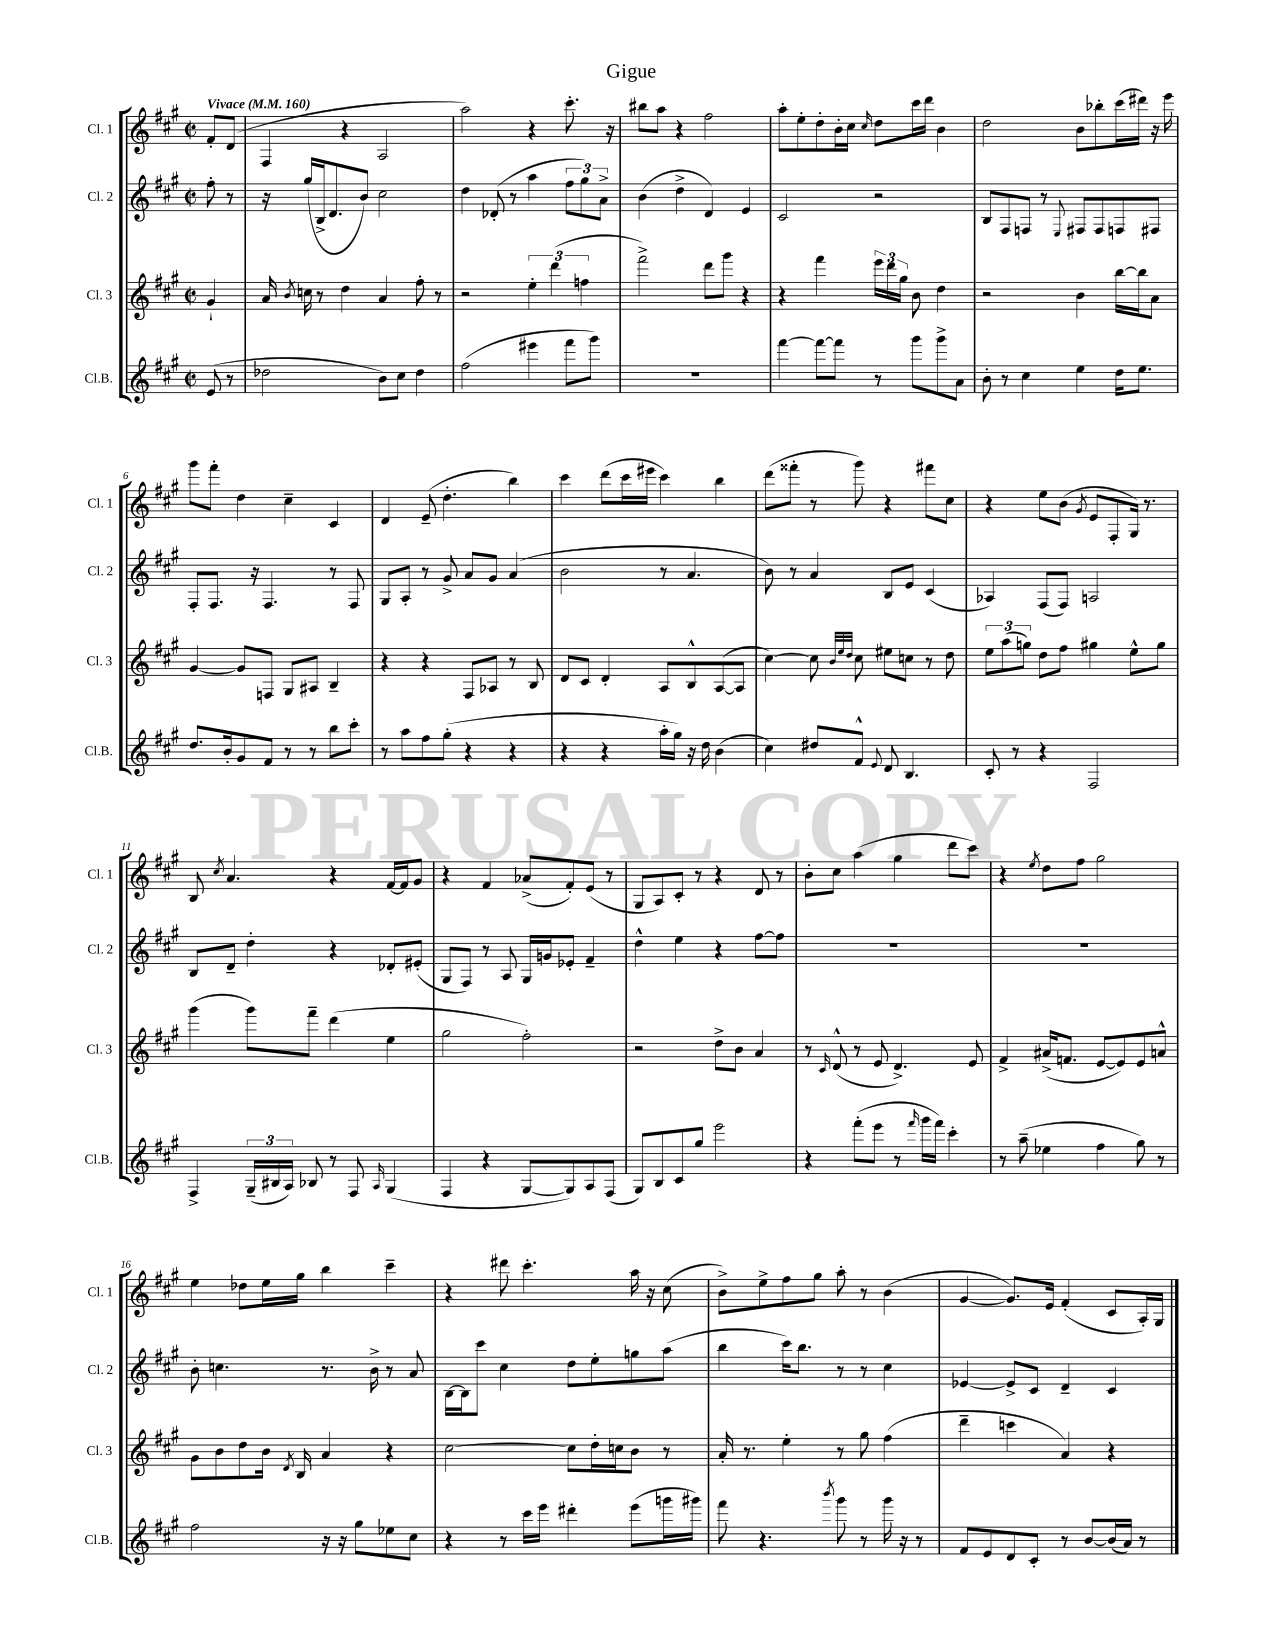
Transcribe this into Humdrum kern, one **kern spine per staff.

**kern	**kern	**kern	**kern
*part4	*part3	*part2	*part1
*staff4	*staff3	*staff2	*staff1
*I"Cl.B.	*I"Cl. 3	*I"Cl. 2	*I"Cl. 1
*I'Cl.B.	*I'Cl. 3	*I'Cl. 2	*I'Cl. 1
*clefG2	*clefG2	*clefG2	*clefG2
*k[f#c#g#]	*k[f#c#g#]	*k[f#c#g#]	*k[f#c#g#]
*M2/2	*M2/2	*M2/2	*M2/2
*met(c|)	*met(c|)	*met(c|)	*met(c|)
*MM160	*MM160	*MM160	*MM160
=	=	=	=
!	!	!	!LO:TX:a:B:t=Vivace
(8e/	4g#`/	8ff#'\	8f#'/L
8r	.	8r	(8d/J
=1	=1	=1	=1
2dd-X\	16a/	16r	4F#/
.	8qb/	.	.
.	16ccn\	(16gg#/LL	.
.	8r	16B^/J	.
.	.	8.d/	.
.	4dd\	.	4r
.	.	8b/J)	.
8b\L)	4a/	2cc#\	2A/
8cc#\J	.	.	.
4dd-\	8ff#'\	.	.
.	8r	.	.
=2	=2	=2	=2
(2ff#\	2r	4dd\	2aa\)
.	.	(8d-X'/	.
.	.	8r	.
4eee#X\	6ee'\	4aa\	4r
.	(6ddd\	.	.
8fff#\L	.	12ff#\L	8.ccc#'\
.	6ffn\	12gg#\)	.
8ggg#\J)	.	.	.
.	.	12a^\J	.
.	.	.	16r
=3	=3	=3	=3
1r	2fff#^\)	(4b\	8bb#X\L
.	.	.	8aa\J
.	.	4dd^\	4r
.	8ddd\L	4d/)	2ff#\
.	8ggg#\J	.	.
.	4r	4e/	.
=4	=4	=4	=4
[4fff#\	4r	2c#/	8aa'\L
.	.	.	8ee'\
8fff#\L_	4fff#\	.	8dd'\
8fff#\J]	.	.	16b'\L
.	.	.	16cc#\JJ
.	.	.	16qqcc#/
8r	24eee\LL	2r	8dd\L
.	24ddd\	.	.
.	24gg#\JJ	.	.
8ggg#\L	8b\	.	16ccc#\L
.	.	.	16ddd\JJ
8ggg#^\	4dd\	.	4b\
8a\J	.	.	.
=5	=5	=5	=5
8b'\	2r	8B/L	2dd\
8r	.	8F#/	.
4cc#\	.	8Fn/J	.
.	.	8r	.
.	.	8qqE/	.
4ee\	4b\	8F#X/L	8b\L
.	.	8F#/	8bb-X'\
16dd\KL	[16bb\LL	8Fn/	(16ccc#\L
8.ee\J	16bb\J]	.	16ddd#X\JJ)
.	8a\J	8F#X/J	16r
.	.	.	16eee\
!!LO:LB:g=z
=6	=6	=6	=6
8.dd/L	[4g#/	8F#'/L	8ggg#\L
.	.	8.F#/J	8fff#'\J
16b'/k	.	.	.
8g#/	8g#/L]	.	4dd\
.	.	16r	.
8f#/J	8Fn/J	4.F#/	.
8r	8G#/L	.	4cc#~\
8r	8A#X/J	.	.
8bb\L	4B~/	8r	4c#/
8ccc#'\J	.	8F#/	.
=7	=7	=7	=7
8r	4r	8G#/L	4d/
8aa\L	.	8A'/J	.
8ff#\	4r	8r	(8e~/
(8gg#'\J	.	8g#^/	4.dd'\
4r	8F#/L	8a/L	.
.	8A-X/J	8g#/J	.
4r	8r	(4a/	4bb\)
.	8B/	.	.
=8	=8	=8	=8
4r	8d/L	2b\	4ccc#\
.	8c#/J	.	.
4r	4d'/	.	(8ddd\L
.	.	.	16ccc#\L
.	.	.	16eee#X\JJ
16aa'\LL	8A/L	8r	4ccc#\)
16gg#\JJ)	.	.	.
16r	8B^^/	4.a/	.
16dd\	.	.	.
(4b\	([8A/	.	4bb\
.	8A/J]	.	.
=9	=9	=9	=9
4cc#\)	[4cc#\)	8b\)	(8ddd\L
.	.	8r	8fff##X'\J
8dd#X/L	8cc#\]	4a/	8r
.	32qqb/LLL	.	.
.	32qqee/	.	.
.	32qqdd/JJJ	.	.
8f#^^/J	8cc#\	.	8ggg#\)
8qqe/	.	.	.
8d/	8ee#X\L	8B/L	4r
4.B/	8ccn\J	8e/J	.
.	8r	(4c#/	8fff#X\L
.	8dd\	.	8cc#\J
=10	=10	=10	=10
8c#'/	12ee\L	4A-X/)	4r
.	(12aa\	.	.
8r	.	.	.
.	12ggn\J)	.	.
4r	8dd\L	(8F#/L	8ee\L
.	8ff#\J	8F#/J)	(8b\J
.	.	.	8qg#/
2F#/	4gg#X\	2An/	8e/L
.	.	.	8F#'/
.	8ee^^\L	.	16G#/Jk)
.	.	.	8.r
.	8gg#\J	.	.
!!LO:LB:g=z
=11	=11	=11	=11
4F#^/	(4ggg#\	8B/L	8B/
.	.	.	8qcc#/
.	.	8d~/J	4.a/
(24G#~/LL	8ggg#\L)	4dd'\	.
24B#X/	.	.	.
24A/JJ)	.	.	.
8B-X/	8fff#~\J	.	.
8r	(4ddd\	4r	4r
8F#/	.	.	.
16qqA/	.	.	.
(4G#/	4ee\	8d-X'/L	[16f#/LL
.	.	.	16f#/J]
.	.	(8e#X'/J	8g#/J
=12	=12	=12	=12
4F#/	2gg#\	8G#/L	4r
.	.	8F#/J)	.
4r	.	8r	4f#/
.	.	8A/	.
[8G#/L	2ff#'\)	16G#/LL	(8a-X^/L
.	.	16gn/J	.
8G#/])	.	8e-X'/J	8f#'/)
8A/	.	4f#~/	(8e/J
(8F#/J	.	.	8r
=13	=13	=13	=13
8G#/L)	2r	4dd^^\	8G#/L
8B/	.	.	8A/)
8c#/	.	4ee\	8c#'/J
8gg#/J	.	.	8r
2eee\	8dd^\L	4r	4r
.	8b\J	.	.
.	4a/	[8ff#\L	8d/
.	.	8ff#\J]	8r
=14	=14	=14	=14
4r	8r	1r	8b'\L
.	16qqc#/	.	.
.	(8d^^/	.	8cc#\J
(8fff#'\L	8r	.	(4aa\
8eee\J	8e/	.	.
8r	4.d^/)	.	4gg#\
16qqfff#/	.	.	.
16ggg#\LL	.	.	.
16fff#\JJ)	.	.	.
4ccc#'\	.	.	8ddd\L
.	8e/	.	8ccc#\J)
=15	=15	=15	=15
8r	4f#^/	1r	4r
(8aa~\	.	.	.
.	.	.	8qee/
4ee-X\	(16a#X^/KL	.	8dd\L
.	8.fn/J	.	.
.	.	.	8ff#\J
4ff#\	[8e/L	.	2gg#\
.	8e/])	.	.
8gg#\)	8e/	.	.
8r	8an^^/J	.	.
!!LO:LB:g=z
=16	=16	=16	=16
2ff#\	8g#\L	8b'\	4ee\
.	8b\	4.ccn\	.
.	8dd\	.	8dd-X\L
.	16b\Jk	.	16ee\L
.	8qd/	.	.
.	16B/	.	16gg#\JJ
16r	4a/	8.r	4bb\
16r	.	.	.
8gg#\L	.	.	.
.	.	16b^\	.
8ee-X\	4r	8r	4ccc#~\
8cc#\J	.	8a/	.
=17	=17	=17	=17
4r	[2cc#\	[16B\LL	4r
.	.	16B\J]	.
.	.	8ccc#\J	.
8r	.	4cc#\	8ddd#X\
16ccc#\LL	.	.	4.ccc#'\
16eee\JJ	.	.	.
4ddd#X'\	8cc#\L]	8dd\L	.
.	16dd'\L	8ee'\	.
.	16ccn\J	.	.
(8eee\L	8b\J	8ggn\	16aa\
.	.	.	16r
16gggn\L	8r	(8aa\J	(8cc#\
16ggg#X\JJ)	.	.	.
=18	=18	=18	=18
8fff#\	16a'/	4bb\	8b^\L)
.	8.r	.	.
4.r	.	.	8ee^\
.	4ee'\	16ccc#\KL)	8ff#\
.	.	8.bb\J	.
.	.	.	8gg#\J
8qbbb/	.	.	.
8ggg#\	8r	8r	8aa'\
8r	8gg#\	8r	8r
16ggg#\	(4ff#\	4cc#\	(4b\
16r	.	.	.
8r	.	.	.
=19	=19	=19	=19
8f#/L	4ddd~\	[4e-X/	[4g#/
8e/	.	.	.
8d/	4cccn\	8e-^/L]	8.g#/L])
8c#'/J	.	8c#/J	.
.	.	.	16e/Jk
8r	4a/)	4d~/	(4f#'/
[8b/L	.	.	.
(16b/L]	4r	4c#/	8c#/L
16a/JJ)	.	.	.
8r	.	.	16A'/L)
.	.	.	16G#/JJ
==	==	==	==
*-	*-	*-	*-
